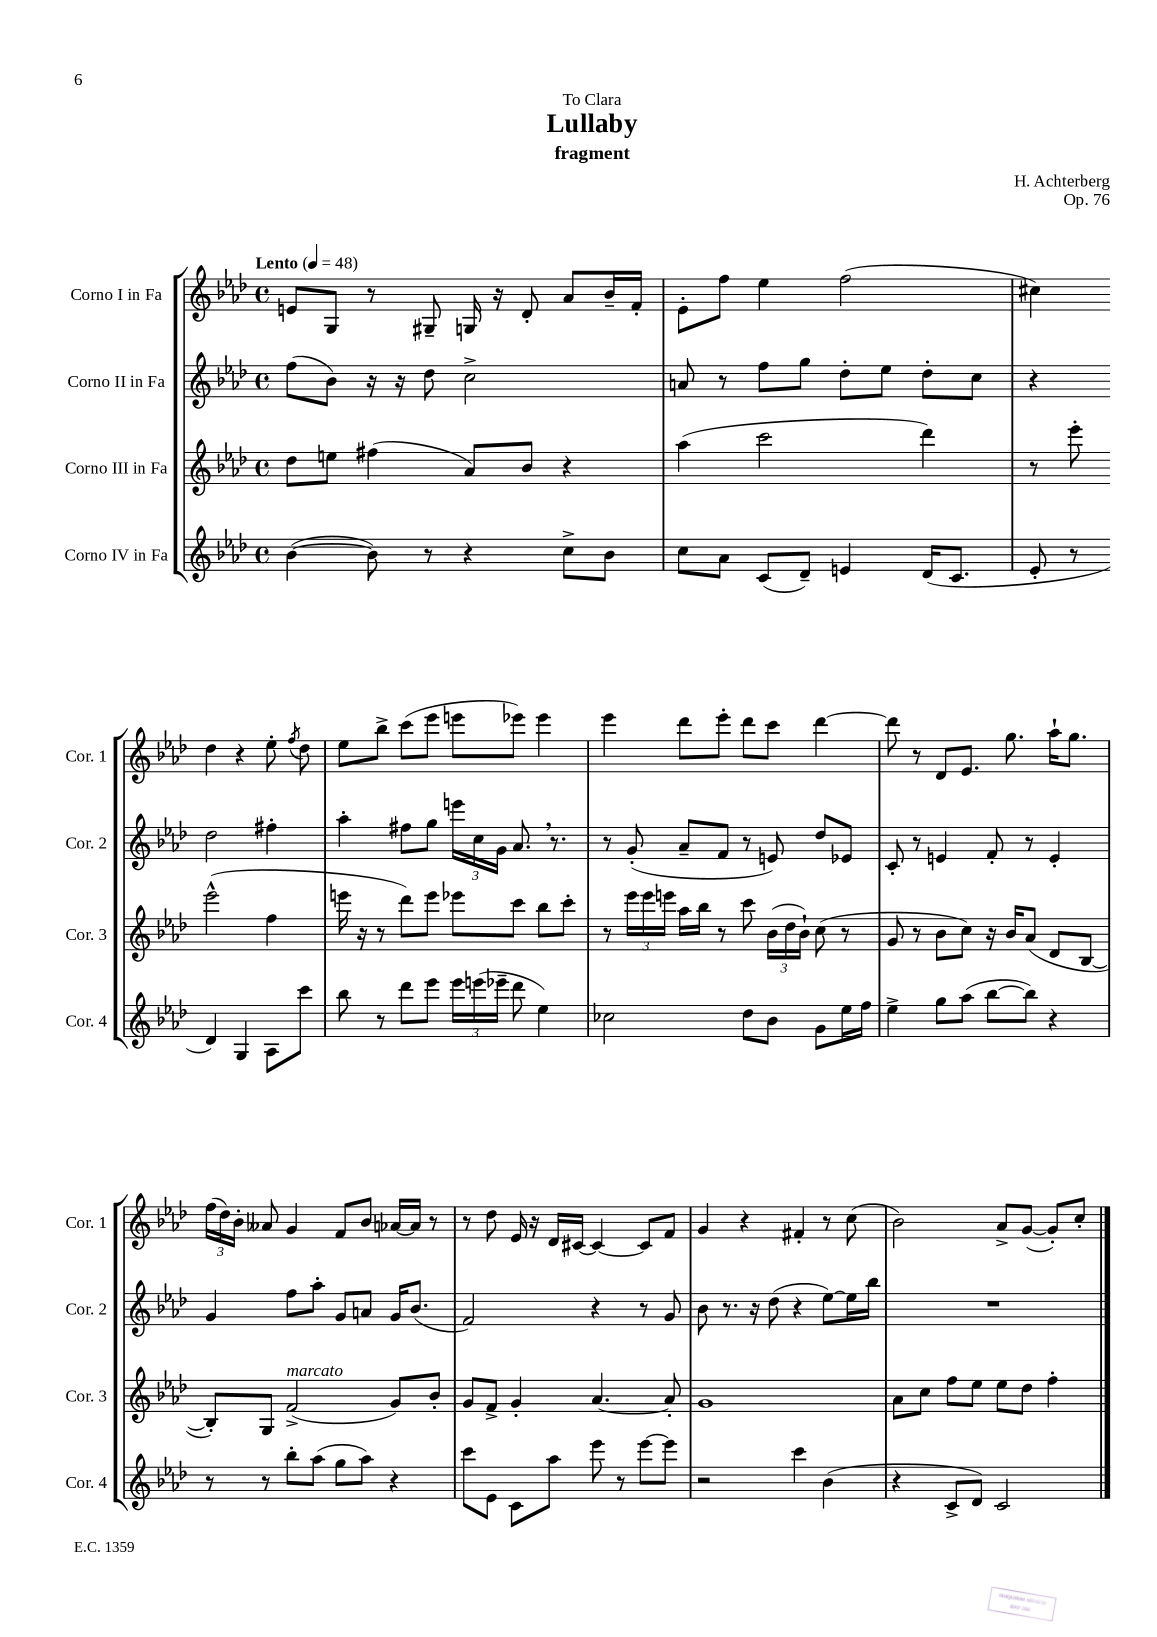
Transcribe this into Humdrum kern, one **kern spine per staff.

**kern	**kern	**kern	**kern
*part4	*part3	*part2	*part1
*staff4	*staff3	*staff2	*staff1
*I"Corno IV in Fa	*I"Corno III in Fa	*I"Corno II in Fa	*I"Corno I in Fa
*I'Cor. 4	*I'Cor. 3	*I'Cor. 2	*I'Cor. 1
*clefG2	*clefG2	*clefG2	*clefG2
*k[b-e-a-d-]	*k[b-e-a-d-]	*k[b-e-a-d-]	*k[b-e-a-d-]
*M4/4	*M4/4	*M4/4	*M4/4
*met(c)	*met(c)	*met(c)	*met(c)
*MM48	*MM48	*MM48	*MM48
=1	=1	=1	=1
!	!	!	!LO:TX:a:B:t=Lento
([4b-\	8dd-\L	(8ff\L	8en/L
.	8een\J	8b-\J)	8G/J
8b-\])	(4ff#X\	16r	8r
.	.	16r	.
8r	.	8dd-\	8G#X~/
4r	8a-/L)	2cc^\	16Gn/
.	.	.	16r
.	8b-/J	.	8d-'/
8cc^\L	4r	.	8a-/L
8b-\J	.	.	16b-~/L
.	.	.	16f'/JJ
=2	=2	=2	=2
8cc\L	(4aa-\	8an/	8e-'\L
8a-\J	.	8r	8ff\J
(8c/L	2ccc\	8ff\L	4ee-\
8d-~/J)	.	8gg\J	.
4en/	.	8dd-'\L	(2ff\
.	.	8ee-\J	.
(16d-/KL	4ddd-\)	8dd-'\L	.
8.c/J	.	.	.
.	.	8cc\J	.
=3	=3	=3	=3
8e-'/	8r	4r	4cc#X\)
8r	8eee-'\	.	.
4d-/)	(2eee-^^\	2dd-\	4dd-\
4G/	.	.	4r
8A-\L	4ff\	4ff#X'\	8ee-'\
.	.	.	8qff/
8ccc\J	.	.	8dd-\
!!LO:LB:g=z
=4	=4	=4	=4
8bb-\	16eeen\	4aa-'\	8ee-\L
.	16r	.	.
8r	8r	.	8bb-^\J
8ddd-\L	8ddd-\L)	8ff#X\L	(8ccc\L
8eee-\J	8eee\J	8gg\J	8eee-\J
24eee-\LL	8eee-X\L	24eeen\LL	8eeen\L
(24eeen\	.	24cc\	.
24eee-X~\JJ	.	24g\JJ	.
8ddd-\	8ccc\J	8.a-,/	8eee-X\J)
4ee-\)	8bb-\L	.	4eee-\
.	.	8.r	.
.	8ccc'\J	.	.
=5	=5	=5	=5
2cc-X\	8r	8r	4eee-\
.	24eee-\LL	(8g'/	.
.	24eee-\	.	.
.	24eeen\JJ	.	.
.	16aa-\LL	8a-~/L	8ddd-\L
.	16bb-\JJ	.	.
.	8r	8f/J	8eee-'\J
8dd-\L	8ccc\	8r	8ddd-\L
8b-\J	(24b-\LL	8en/)	8ccc\J
.	24dd-\	.	.
.	24b-`\JJ)	.	.
8g\L	(8cc\	8dd-/L	[4ddd-\
16ee-\L	8r	8e-X/J	.
16ff\JJ	.	.	.
=6	=6	=6	=6
4ee-^\	8g/	8c'/	8ddd-\]
.	8r	8r	8r
8gg\L	8b-\L	4en/	8d-/L
(8aa-\J	8cc\J)	.	8.e-/J
[8bb-\L	16r	8f'/	.
.	16b-/KL	.	8.gg\
8bb-\J])	(8a-/J	8r	.
4r	8d-/L	4e'/	16aa-`\KL
.	.	.	8.gg\J
.	[8B-/J	.	.
!!LO:LB:g=z
=7	=7	=7	=7
8r	8B-'/L])	4g/	(24ff\LL
.	.	.	24dd-\)
.	.	.	24b-'\JJ
8r	8G/J	.	8a--X/
!	!LO:TX:a:i:t=marcato	!	!
8bb-'\L	(2f^/	8ff\L	4g/
(8aa-\J	.	8aa-'\J	.
8gg\L	.	8g/L	8f/L
8aa-\J)	.	8an/J	8b-/J
4r	8g/L)	16g/KL	[16a-X/LL
.	.	(8.b-/J	16a-/JJ]
.	8b-'/J	.	8r
=8	=8	=8	=8
8ccc\L	8g/L	2f/)	8r
8e-\J	8f^/J	.	8dd-\
8c\L	4g'/	.	16e-/
.	.	.	16r
8aa-\J	.	.	16d-/LL
.	.	.	[16c#X/JJ
8eee-\	[4.a-/	4r	4c#/_
8r	.	.	.
[8eee-\L	.	8r	8c#/L]
8eee-\J]	8a-'/]	8g/	8f/J
=9	=9	=9	=9
2r	1g	8b-\	4g/
.	.	8.r	.
.	.	.	4r
.	.	16r	.
.	.	(8dd-\	.
4ccc\	.	4r	4f#X'/
(4b-\	.	[8ee-\L)	8r
.	.	16ee-\L]	(8cc\
.	.	16bb-\JJ	.
=10	=10	=10	=10
4r	8a-\L	1r	2b-\)
.	8cc\J	.	.
8c^/L	8ff\L	.	.
8d-/J)	8ee-\J	.	.
2c/	8ee-\L	.	8a-^/L
.	8dd-\J	.	([8g/J
.	4ff'\	.	8g'/L])
.	.	.	8cc'/J
==	==	==	==
*-	*-	*-	*-
